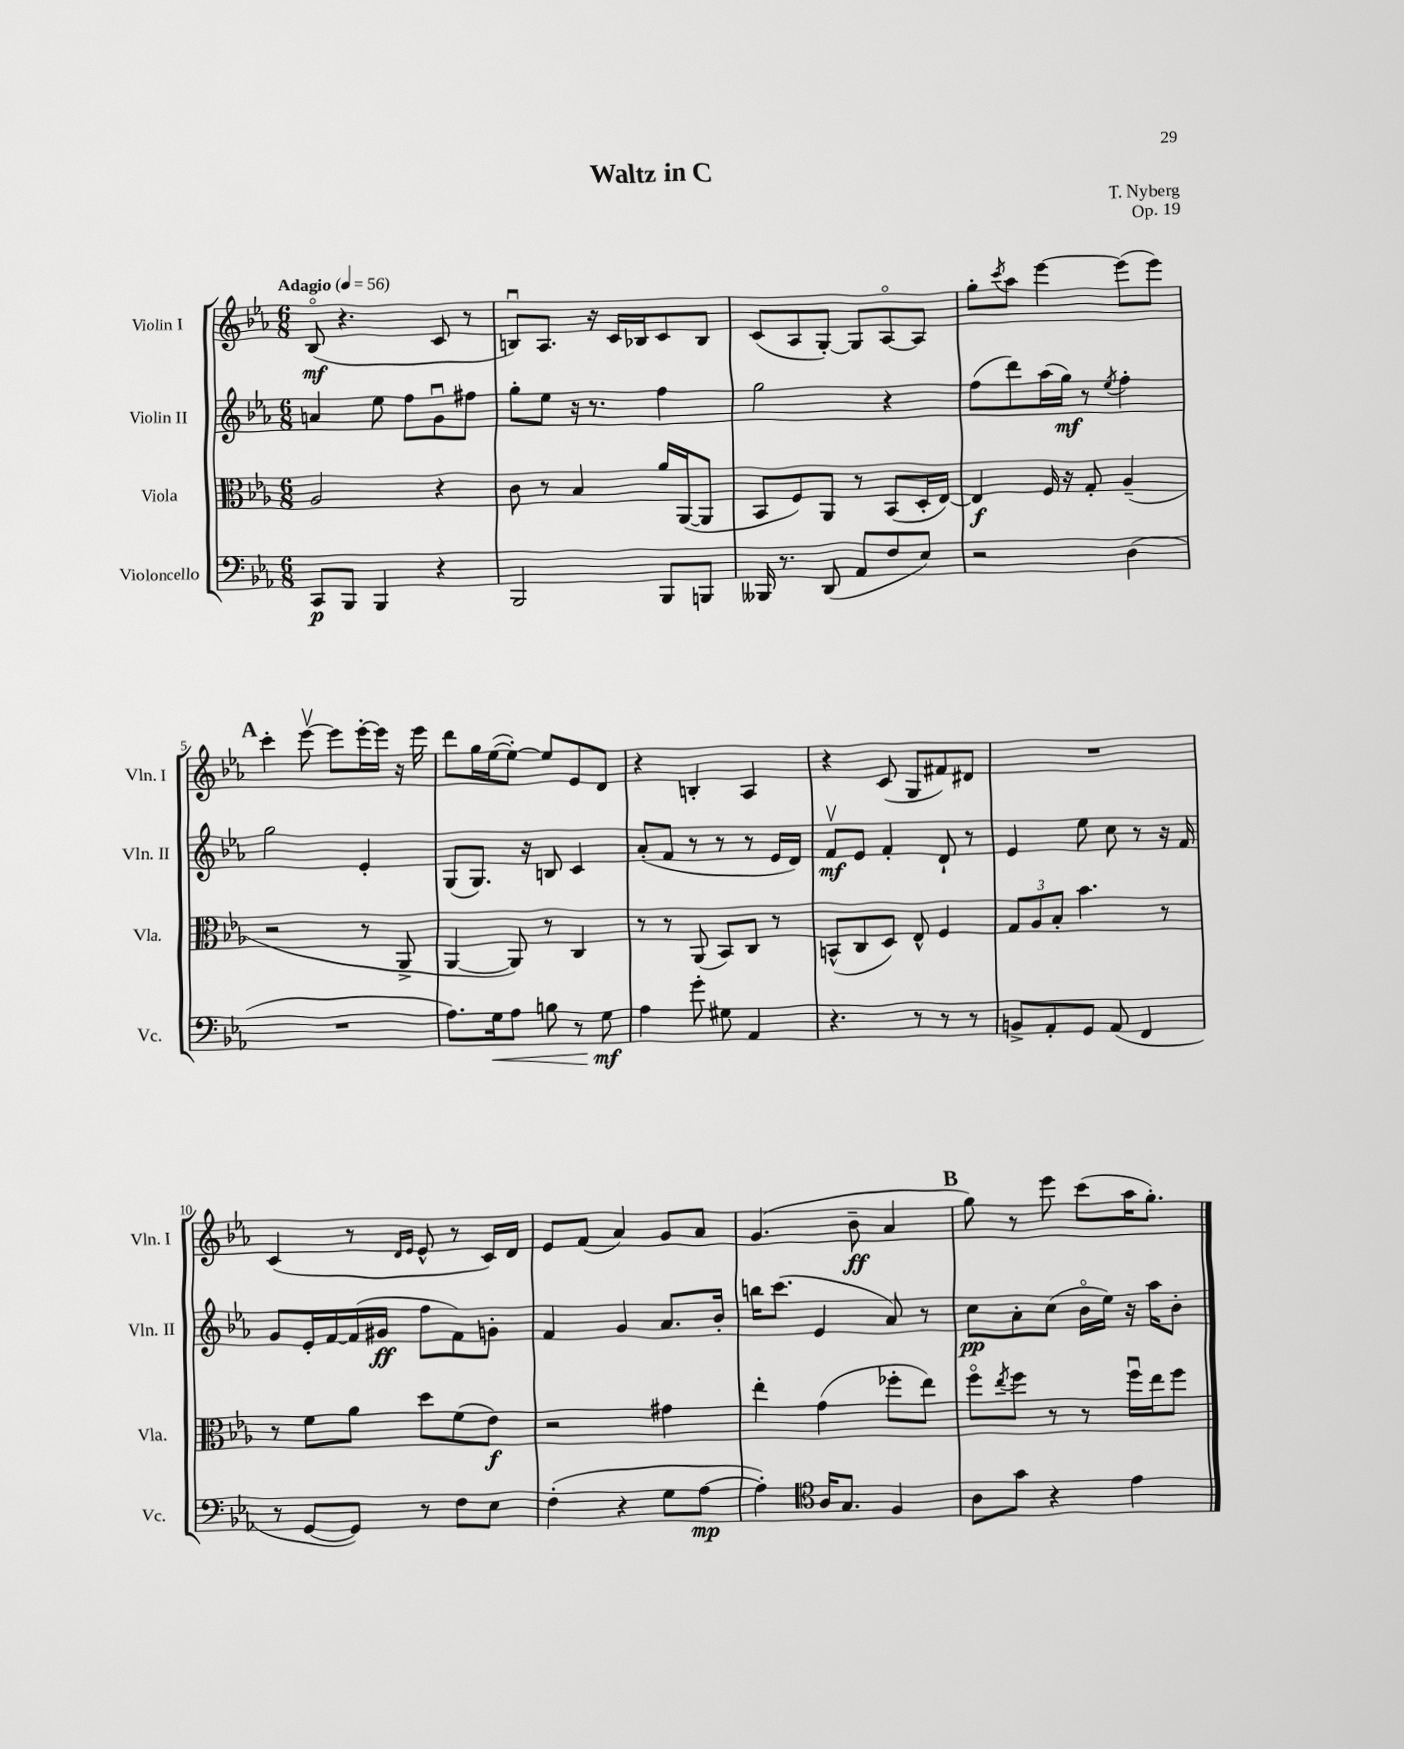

**kern	**dynam	**kern	**dynam	**kern	**dynam	**kern	**dynam
*part4	*part4	*part3	*part3	*part2	*part2	*part1	*part1
*staff4	*staff4	*staff3	*staff3	*staff2	*staff2	*staff1	*staff1
*I"Violoncello	*	*I"Viola	*	*I"Violin II	*	*I"Violin I	*
*I'Vc.	*	*I'Vla.	*	*I'Vln. II	*	*I'Vln. I	*
*clefF4	*	*clefC3	*	*clefG2	*	*clefG2	*
*k[b-e-a-]	*	*k[b-e-a-]	*	*k[b-e-a-]	*	*k[b-e-a-]	*
*M6/8	*	*M6/8	*	*M6/8	*	*M6/8	*
*MM56	*	*MM56	*	*MM56	*	*MM56	*
=1	=1	=1	=1	=1	=1	=1	=1
!	!	!	!	!	!	!LO:TX:a:B:t=Adagio	!
8CC/L	p	2A-/	.	4an/	.	(8B-/	mf
8BBB-/J	.	.	.	.	.	4.r	.
4BBB-/	.	.	.	8ee-\	.	.	.
.	.	.	.	8ff\L	.	.	.
4r	.	4r	.	8gu\	.	8c/	.
.	.	.	.	8ff#X\J	.	8r	.
=2	=2	=2	=2	=2	=2	=2	=2
2BBB-/	.	8c\	.	8gg'\L	.	8Bnu/L)	.
.	.	8r	.	8ee-\J	.	8.A-/J	.
.	.	4B-/	.	16r	.	.	.
.	.	.	.	8.r	.	16r	.
.	.	.	.	.	.	16c/LL	.
.	.	.	.	.	.	16B-X/J	.
8BBB-/L	.	16a-/LL	.	4ff\	.	8c/	.
.	.	([16AA-/J	.	.	.	.	.
8BBBn/J	.	8AA-/J]	.	.	.	8B-/J	.
=3	=3	=3	=3	=3	=3	=3	=3
16BBB--X/	.	8BB-/L	.	2gg\	.	(8c/L	.
8.r	.	.	.	.	.	.	.
.	.	8F/)	.	.	.	8A-/	.
(8DD/	.	8AA-/J	.	.	.	[8G'/J)	.
8AA-/L	.	8r	.	.	.	8G/L]	.
8F/	.	(8BB-/L	.	4r	.	[8A-/	.
8E-/J)	.	16D'/L	.	.	.	8A-/J]	.
.	.	[16E-/JJ)	.	.	.	.	.
=4	=4	=4	=4	=4	=4	=4	=4
2r	.	4E-/]	f	(8ff\L	.	8gg'\L	.
.	.	.	.	.	.	8qccc/	.
.	.	.	.	8ddd\)	.	8aa-\J	.
.	.	16F/	.	(16aa-\L	.	[4eee-\	.
.	.	16r	.	16gg\JJ)	mf	.	.
.	.	8G'/	.	8r	.	.	.
.	.	.	.	8qee-/	.	.	.
(4D\	.	(4A-~/	.	4ff'\	.	(8eee-\L]	.
.	.	.	.	.	.	8eee-\J)	.
!!LO:LB:g=z
!!LO:REH:place=s1:t=A
=5	=5	=5	=5	=5	=5	=5	=5
2.r	.	2r	.	2gg\	.	4ccc'\	.
.	.	.	.	.	.	[8eee-v\	.
.	.	.	.	.	.	8eee-\L]	.
.	.	8r	.	4e-'/	.	[16eee-'\L	.
.	.	.	.	.	.	16eee-\JJ]	.
.	.	8AA-^/	.	.	.	16r	.
.	.	.	.	.	.	16eee-\	.
=6	=6	=6	=6	=6	=6	=6	=6
8.A-\L)	.	[4AA-/	.	(8G/L	.	8ddd\L	.
.	.	.	.	8.G/J)	.	16gg\L	.
!	!LO:HP:b	!	!	!	!	!	!
16G\k	<	.	.	.	.	([16ee-\J	.
8A-\J	.	8AA-/])	.	.	.	8ee-'\J_)	.
.	.	.	.	16r	.	.	.
8Bn\	.	8r	.	8Bn/	.	8ee-/L]	.
8r	.	4C/	.	4c/	.	8e-/	.
8G\	mf	.	.	.	.	8d/J	.
.	[	.	.	.	.	.	.
=7	=7	=7	=7	=7	=7	=7	=7
4A-\	.	8r	.	(8a-'/L	.	4r	.
.	.	8r	.	8f/J	.	.	.
8g'\	.	(8AA-/	.	8r	.	4Bn'/	.
8G#X\	.	8BB-/L)	.	8r	.	.	.
4AA-/	.	8C/J	.	8r	.	4A-/	.
.	.	8r	.	16e-/LL	.	.	.
.	.	.	.	16d/JJ)	.	.	.
=8	=8	=8	=8	=8	=8	=8	=8
4.r	.	(8BBn^^/L	.	8fv/L	mf	4r	.
.	.	8C/	.	8e-/J	.	.	.
.	.	8D/J)	.	4f'/	.	(8c/	.
8r	.	8E-^^/	.	.	.	8G/L	.
8r	.	4F/	.	8d`/	.	8f#X/)	.
8r	.	.	.	8r	.	8d#X/J	.
=9	=9	=9	=9	=9	=9	=9	=9
8BBn^/L	.	12G/L	.	4e-/	.	2.r	.
.	.	12A-/	.	.	.	.	.
8AA-'/	.	.	.	.	.	.	.
.	.	12B-'/J	.	.	.	.	.
8GG/J	.	4.b-\	.	8ee-\	.	.	.
(8AA-/	.	.	.	8cc\	.	.	.
4FF/	.	.	.	8r	.	.	.
.	.	8r	.	16r	.	.	.
.	.	.	.	16f/	.	.	.
!!LO:LB:g=z
=10	=10	=10	=10	=10	=10	=10	=10
8r	.	8r	.	8g/L	.	(4c/	.
[8GG/L	.	8f\L	.	16e-'/L	.	.	.
.	.	.	.	[16f/	.	.	.
8GG/J])	.	8a-\J	.	(16f/]	.	8r	.
.	.	.	.	16g#X/JJ	ff	.	.
.	.	.	.	.	.	16qqd/LL	.
.	.	.	.	.	.	16qqe-/JJ	.
8r	.	8dd\L	.	8ff\L	.	8e-^^/	.
8F\L	.	(8f\	.	8f\)	.	8r	.
8E-\J	.	8e-\J)	f	8gn'\J	.	16c/LL)	.
.	.	.	.	.	.	16d/JJ	.
=11	=11	=11	=11	=11	=11	=11	=11
(4F'\	.	2r	.	4f/	.	8e-/L	.
.	.	.	.	.	.	(8f/J	.
4r	.	.	.	4g/	.	4a-/)	.
8G\L	.	4g#X\	.	8.a-/L	.	8g/L	.
[8A-\J	mp	.	.	.	.	8a-/J	.
.	.	.	.	16b-'/Jk	.	.	.
=12	=12	=12	=12	=12	=12	=12	=12
4A-'\])	.	4ee-'\	.	16bbn\KL	.	(4.g/	.
.	.	.	.	(8.ccc\J	.	.	.
*clefC4	*	*	*	*	*	*	*
16A-/KL	.	(4g\	.	4e-/	.	.	.
8.G/J	.	.	.	.	.	.	.
.	.	.	.	.	.	8b-~\	ff
4F/	.	8ff-X'\L	.	8a-/)	.	4a-/	.
.	.	8ee-\J)	.	8r	.	.	.
!!LO:REH:place=s1:t=B
=13	=13	=13	=13	=13	=13	=13	=13
8A-\L	.	8ff\L	.	8cc\L	pp	8gg\)	.
.	.	8qee-/	.	.	.	.	.
8g\J	.	8ff\J	.	8a-'\	.	8r	.
4r	.	8r	.	(8cc\J	.	8eee-\	.
.	.	8r	.	16b-\LL	.	(8ccc\L	.
.	.	.	.	16ee-\JJ)	.	.	.
4e-\	.	16ffu\LL	.	16r	.	16aa-\K	.
.	.	16ee-\J	.	16aa-\KL	.	8.gg'\J)	.
.	.	8ff\J	.	8b-'\J	.	.	.
==	==	==	==	==	==	==	==
*-	*-	*-	*-	*-	*-	*-	*-
